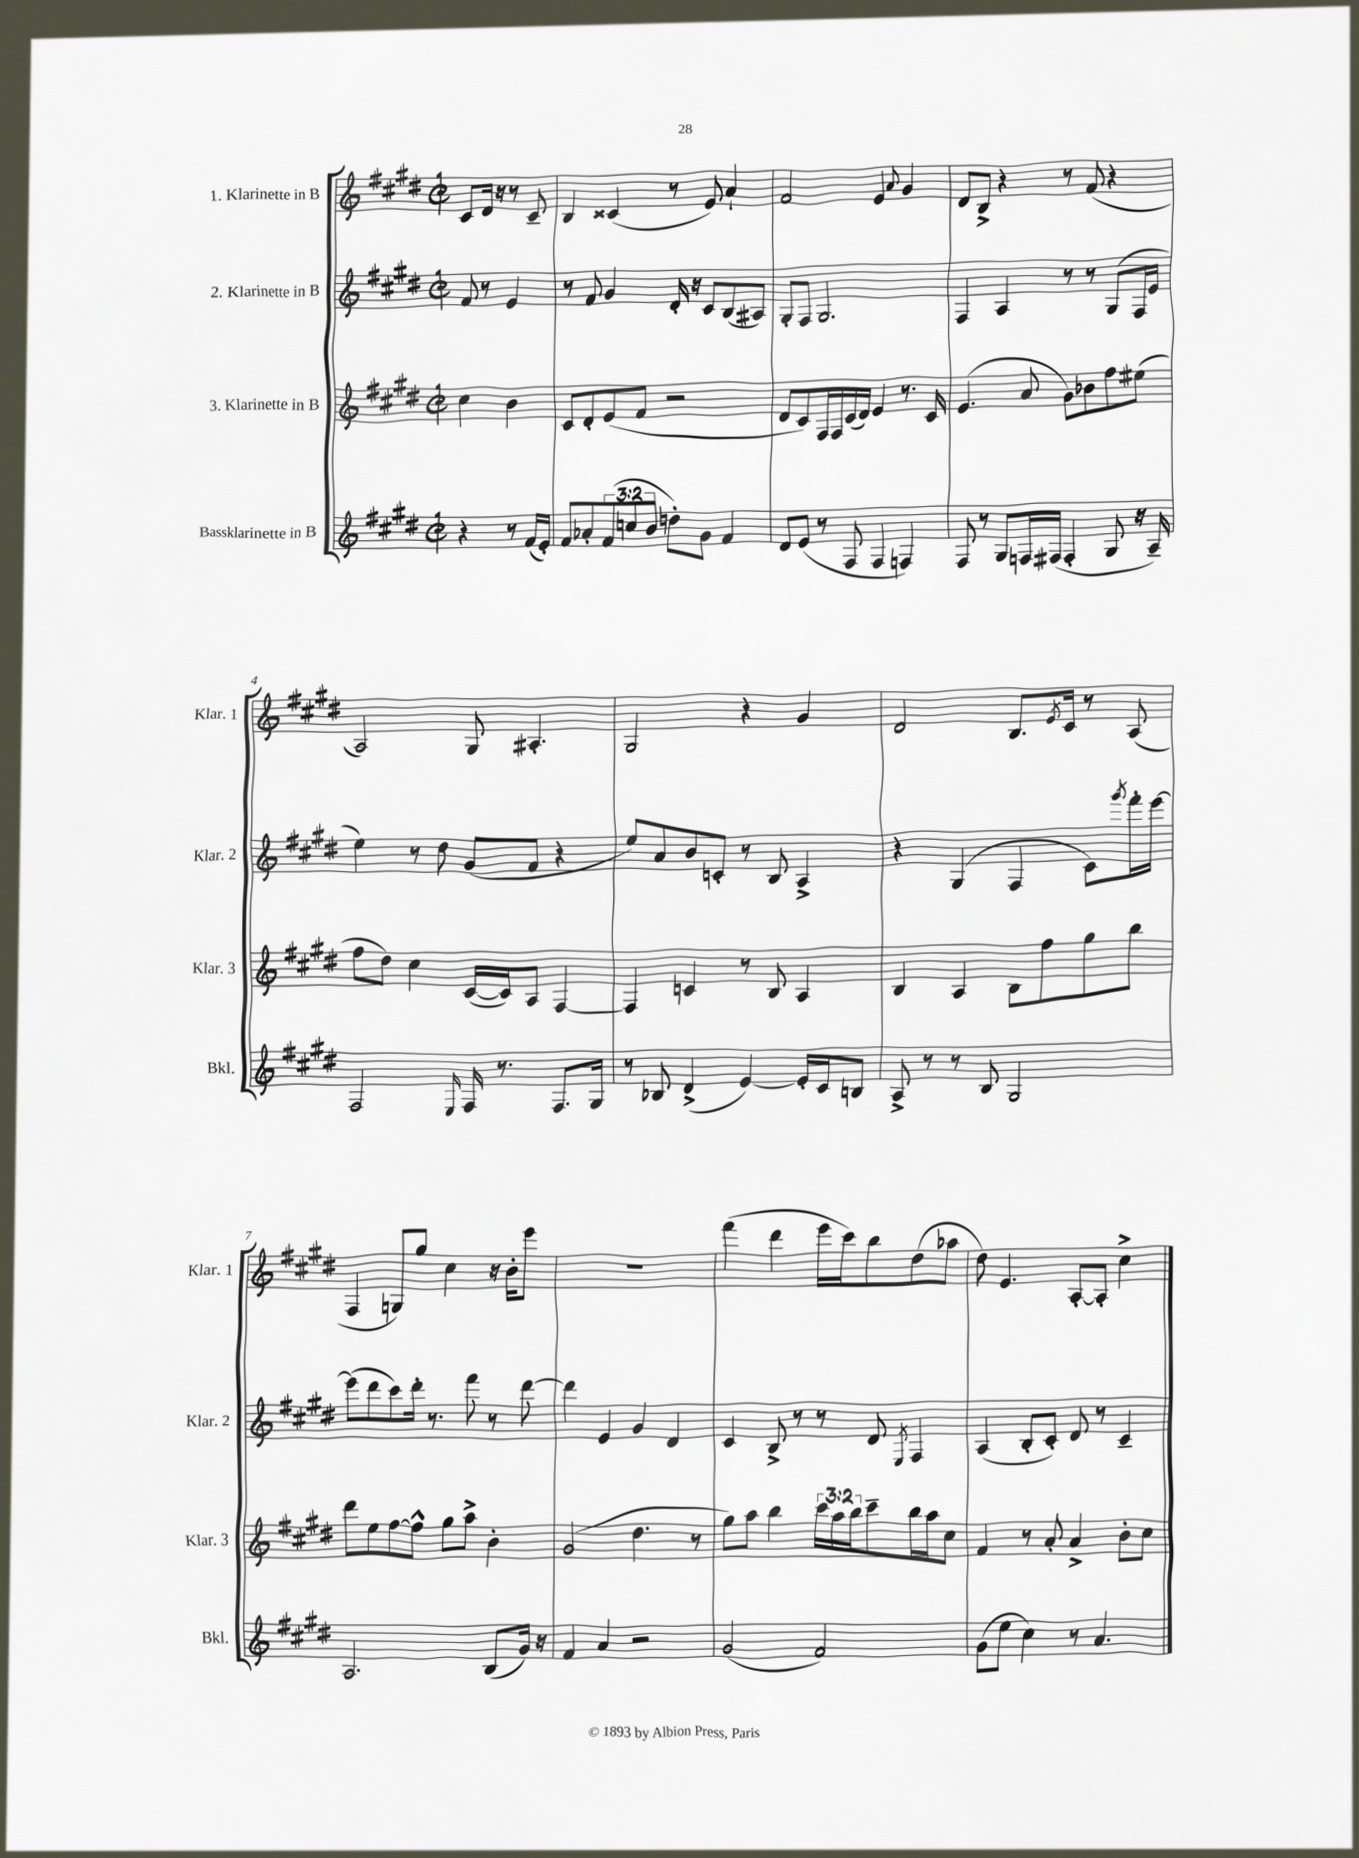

**kern	**kern	**kern	**kern
*part4	*part3	*part2	*part1
*staff4	*staff3	*staff2	*staff1
*I"Bassklarinette in B	*I"3. Klarinette in B	*I"2. Klarinette in B	*I"1. Klarinette in B
*I'Bkl.	*I'Klar. 3	*I'Klar. 2	*I'Klar. 1
*clefG2	*clefG2	*clefG2	*clefG2
*k[f#c#g#d#]	*k[f#c#g#d#]	*k[f#c#g#d#]	*k[f#c#g#d#]
*M2/2	*M2/2	*M2/2	*M2/2
*met(c|)	*met(c|)	*met(c|)	*met(c|)
=	=	=	=
4r	4cc#\	8f#/	8c#/L
.	.	8r	16d#/Jk
.	.	.	16r
8r	4b\	4e/	8r
(16f#/LL	.	.	8c#~/
16e'/JJ)	.	.	.
=1	=1	=1	=1
8f#/L	8c#/L	8r	4B/
8a-X'/	8d#'/	8f#/	.
(12f#/	(8e/	4g#/	(4c##X/
12ccn/	.	.	.
.	8f#/J	.	.
12b/J	.	.	.
8ddn'\L)	2r	16d#'/	8r
.	.	16r	.
8g#\J	.	8c#/L	8e/)
4f#/	.	(8B/	4a`/
.	.	8A#X/J)	.
=2	=2	=2	=2
8d#/L	8d#/L	8G#'/L	2f#/
(8e/J	8c#/)	8F#/J	.
8r	16F#/L	2.G#/	.
.	16F#/	.	.
8F#/	(16c#/	.	.
.	16d#/JJ)	.	.
4F#/	4e/	.	4e/
.	.	.	8qqa/
4Fn/)	8.r	.	4g#/
.	16c#/	.	.
=3	=3	=3	=3
8F#/	(4.e/	4F#/	8d#/L
8r	.	.	8B^/J
8G#/L	.	4A/	4r
16Fn/L	8a/	.	.
(16F#X/JJ	.	.	.
4F#'/	8g#\L)	8r	8r
.	8b-X\	8r	(8f#/
8G#/	8ff#\	(8G#/L	4r
16r	(8ee#X\J	16F#/L	.
16A~/)	.	16e/JJ	.
!!LO:LB:g=z
=4	=4	=4	=4
2F#/	8ff#\L	4ee\)	2A/)
.	8dd#\J)	.	.
.	4cc#\	8r	.
.	.	8dd#\	.
16qqE/	.	.	.
16F#/	([16c#/LL	(8g#/L	8G#/
8.r	16c#/J])	.	.
.	8A/J	8f#/J	4.A#X'/
8.F#/L	[4F#/	4r	.
16G#/Jk	.	.	.
=5	=5	=5	=5
8r	4F#/]	8ee/L)	2G#/
8B-X/	.	8a/	.
(4d#^/	4cn/	8b/	.
.	.	8cn'/J	.
[4e/)	8r	8r	4r
.	8B/	8B/	.
16e'/LL]	4A/	4A^/	4g#/
16c#/J	.	.	.
8Bn/J	.	.	.
=6	=6	=6	=6
8A^/	4B/	4r	2d#/
8r	.	.	.
8r	4A/	(4G#/	.
8B/	.	.	.
2G#/	8B\L	4F#/	8.B/L
.	8ff#\	.	.
.	.	.	8qe/
.	.	.	16c#/Jk
.	8gg#\	8c#\L)	8r
.	.	8qggg#/	.
.	8bb\J	16fff#'\L	(8A/
.	.	[16eee\JJ	.
!!LO:LB:g=z
=7	=7	=7	=7
2.A/	8ddd#\L	(8eee\L]	4F#/
.	8ee\	8ddd#\	.
.	[8ff#\	8ccc#\)	8Gn/L)
.	8ff#^^\J]	16ddd#'\Jk	8gg#/J
.	.	8.r	.
.	8gg#\L	.	4cc#\
.	8aa^\J	8fff#\	.
(8B/L	4b'\	8r	16r
.	.	.	16b'\KL
16g#/Jk)	.	[8ddd#\	8eee\J
16r	.	.	.
=8	=8	=8	=8
4f#/	(2g#/	4ddd#\]	1r
4a/	.	4e/	.
2r	4.dd#\	4g#/	.
.	.	4d#/	.
.	8r	.	.
=9	=9	=9	=9
(2g#/	8gg#\L)	4c#/	(4fff#\
.	8aa\J	.	.
.	4bb\	8B^/	4ddd#\
.	.	8r	.
2f#/)	24ccc#\LL	8r	16eee\LL
.	24aa\	.	.
.	.	.	16ccc#\J)
.	24bb\J	.	.
.	8ccc#~\	8d#/	8bb\
.	.	8qE/	.
.	16bb\L	4F#/	(8dd#\
.	16aa\J	.	.
.	8cc#\J	.	8aa-X\J
=10	=10	=10	=10
(8g#\L	4f#/	(4A/	8dd#\)
8ee\J	.	.	4.e/
4cc#\)	8r	8B'/L	.
.	8a'/	8c#'/J)	.
8r	4a^/	8d#/	[8A'/L
4.a/	.	8r	8A'/J]
.	8b'\L	4c#~/	4cc#^\
.	8cc#\J	.	.
==	==	==	==
*-	*-	*-	*-
